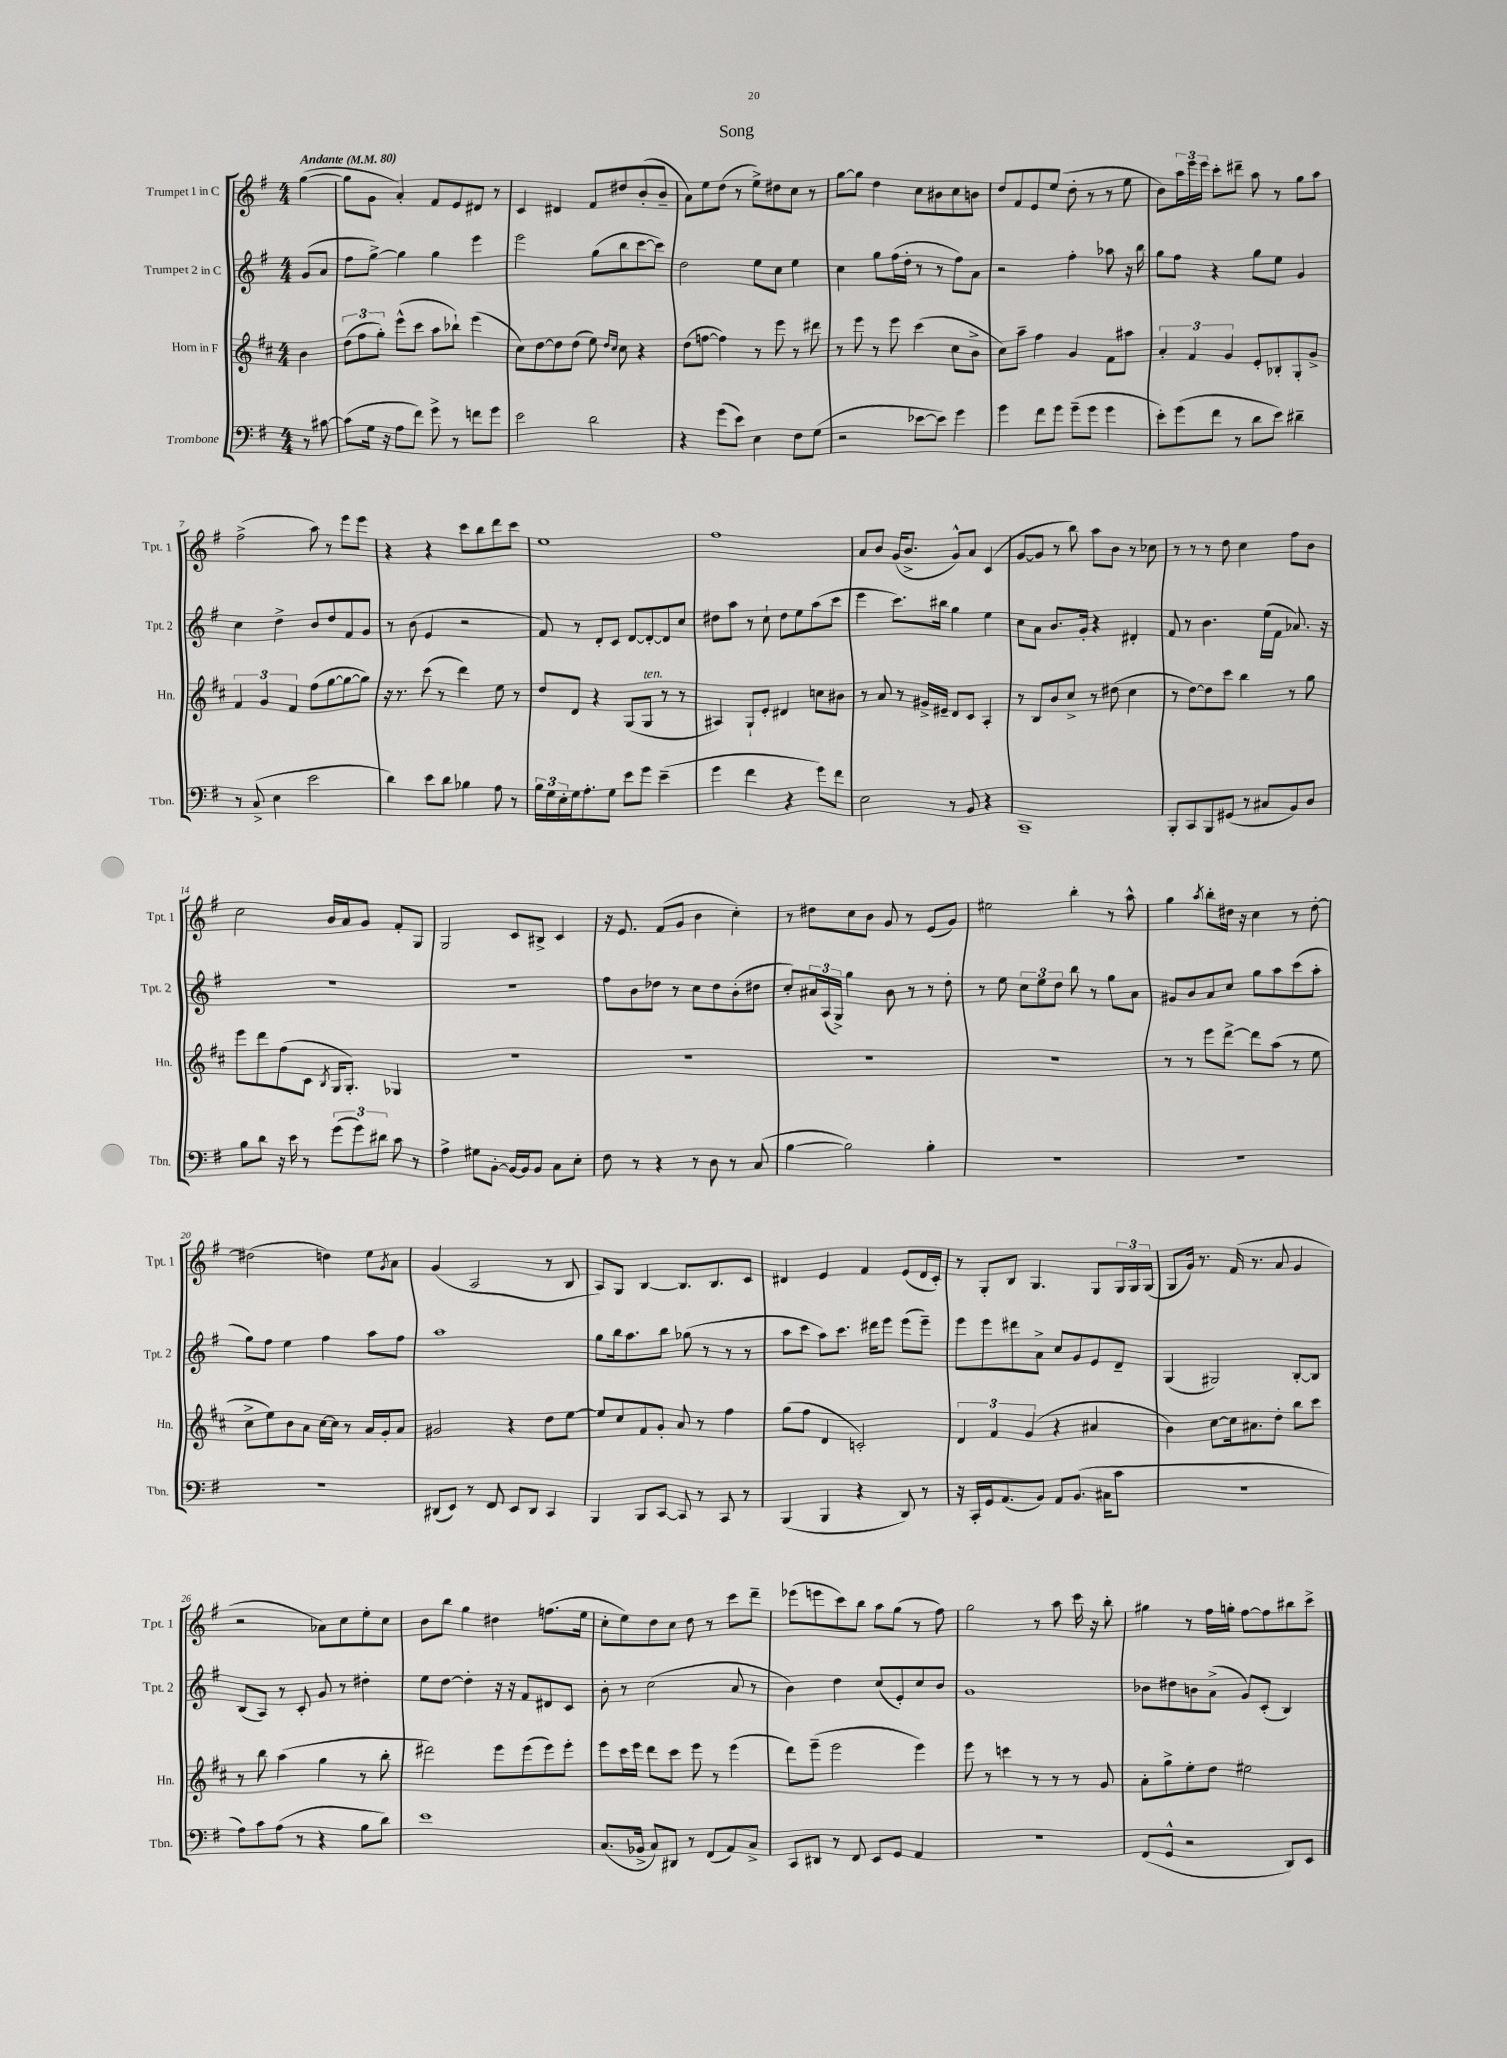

**kern	**kern	**kern	**kern
*staff4	*staff3	*staff2	*staff1
*clefF4	*clefG2	*clefG2	*clefG2
*k[f#]	*k[f#c#]	*k[f#]	*k[f#]
*M4/4	*M4/4	*M4/4	*M4/4
*MM80	*MM80	*MM80	*MM80
8r	4b	(8g	([4gg
[8c#	.	8a	.
=	=	=	=
(8c#]	(12dd	8ff#	8gg]
.	12ff#	.	.
16G	.	[8gg^)	8g
.	12gg')	.	.
16r	.	.	.
8A	(8eee^^	4gg]	4a')
8f#)	8ccc#	.	.
8g^	8aa	4gg	8f#
8r	8bb-`)	.	8e
8f	(4eee	4eee	8d#
8g	.	.	8r
=	=	=	=
2e	8cc#)	2eee	4c
.	[8dd	.	.
.	8dd]	.	4d#
.	(8dd	.	.
2d	8ee)	(8gg	8f#
.	16qqdd	.	.
.	16qqcc#	.	.
.	8cc#	8bb	8dd#
.	4r	[8ccc	(8b'
.	.	8ccc])	8b~
=	=	=	=
4r	(8dd	2dd	8a)
.	[8ff	.	8ee
(8g	4ff])	.	(8dd
8e)	.	.	8r
4E	8r	8ee	8ee^)
.	8eee	8cc	8dd#
8F#	8r	4ee	8cc
(8G	8ddd#	.	8r
=	=	=	=
2r	8r	4cc	[8gg
.	8eee	.	8gg]
.	8r	8gg	4dd
.	8eee	(16ff#	.
.	.	16dd'	.
[8e-	(4ccc#	8r	8cc
8e-])	.	8r	8b#
4g	8cc#	8ff#)	8cc
.	8b^	8a	8b
=	=	=	=
4g	8cc#)	2r	8dd
.	8aa~	.	8f#
8f#	4ff#	.	8e
8g	.	.	(8ee
(8g~	4g	4ff#'	8dd'
8g	.	.	8r
4g	8f#	8aa-	8r
.	8aa#	16r	8ee
.	.	16bb	.
=	=	=	=
8e')	6a'	8gg	8b)
(8g	.	8ff#	24aa
.	6f#	.	24eee
.	.	.	24eee
8f#	.	4r	8ccc'
.	6g	.	.
8r	.	.	8ddd#~
8d	8e'	8gg	8aa
8e)	8B-'	8ee	8r
4d#~	8G'	4g	8gg
.	8g^	.	8aa
=	=	=	=
8r	6f#	4cc	(2ff#^
(8C^	.	.	.
.	6g	.	.
4E	.	4dd^	.
.	6f#	.	.
2e	(8ff#	8b	8aa)
.	[8gg	8dd	8r
.	8gg_	8f#	8eee
.	8gg])	8g	8eee
=	=	=	=
4d)	16r	8r	4r
.	8.r	.	.
.	.	(8b	.
8e	(8ccc#	4e	4r
8d	8r	.	.
4B-	4ddd)	2r	8ccc
.	.	.	8bb
8A	8ee	.	8ddd
8r	8r	.	8ccc
=	=	=	=
24B	8dd	8f#)	1ee
24G	.	.	.
24E'	.	.	.
16G	8d	8r	.
8.A'	.	.	.
.	4r	8d'	.
8G	.	8c	.
8e	(8G	[8d	.
8g	8G	8d'_	.
(4e~	8r	8d]	.
.	8r	8cc	.
=	=	=	=
4g	4A#)	8dd#	1ff#
.	.	8aa	.
4f#	8G`	8r	.
.	8e'	8cc`	.
4r	4d#	8dd#	.
.	.	8ee	.
8g)	8cc	(8aa	.
8f#	8b#	8ccc	.
=	=	=	=
2E	8r	4eee	8a
.	8a	.	8b
.	8r	8.ccc)	(16g
.	.	.	8.b^
.	16g#^	.	.
.	16e#~	16bb#	.
8r	8d	4gg	8g^^)
8BB	8c#	.	8a
4r	4A'	4ee	(4c
=	=	=	=
1CC~	8r	8cc	[8g
.	8B	8a	8g]
.	8b	8.b	8r
.	8cc#^	.	8bb)
.	.	16g'	.
.	8r	4r	8aa
.	(8dd#	.	8b
.	4cc#	4d#'	8r
.	.	.	8cc-
=	=	=	=
8BBB'	8r	8f#	8r
8CC	[8dd)	8r	8r
8BBB	8dd]	4.b	8r
(8GG#	8ccc#	.	8dd
8r	4bb	.	4cc
8C#	.	(16ee	.
.	.	16f#	.
8BB)	8r	8.a-)	8ff#
8D	8gg	.	8b
.	.	16r	.
=	=	=	=
8B	8eee	1r	2cc
8d	8ddd	.	.
16r	(8ff#	.	.
16e	.	.	.
8r	8c#	.	.
.	8qB	.	.
(12g	16G	.	16b
.	8.G')	.	16a
12g)	.	.	.
.	.	.	8g
12d#	.	.	.
8c	4G-	.	8f#'
8r	.	.	8G
=	=	=	=
4A^	1r	1r	2G
8G#	.	.	.
[8BB'	.	.	.
16BB_	.	.	8c
16BB]	.	.	.
8BB	.	.	8B#^
8C	.	.	4c
8E'	.	.	.
=	=	=	=
8F#	1r	8ff#	16r
.	.	.	8.e
8r	.	8b	.
4r	.	8dd-	(8f#
.	.	8r	8g
8r	.	8cc	4b
8D	.	8dd-	.
8r	.	(8b'	4cc')
(8C	.	8dd#	.
=	=	=	=
[4B	1r	8cc')	8r
.	.	24a#	8dd#
.	.	(24A	.
.	.	24G^)	.
2B])	.	4gg	8cc
.	.	.	8b
.	.	8b	8g
.	.	8r	8r
4B'	.	8r	(8e
.	.	8dd'	8g)
=	=	=	=
1r	1r	8r	2ee#
.	.	8ee	.
.	.	12cc	.
.	.	12ee	.
.	.	12dd	.
.	.	8bb	4bb'
.	.	8r	.
.	.	8gg	8r
.	.	8a	8aa^^
=	=	=	=
1r	8r	8g#	4gg
.	8r	8b	.
.	.	.	8qaa
.	8eee	8a	8bb'
.	[8ddd^	8cc	16dd#
.	.	.	16r
.	8ddd]	8gg	4cc
.	(8aa	8aa	.
.	8r	(8ccc	8r
.	8ee	8aa'	[8dd#'
=	=	=	=
1r	8cc#^	8gg)	(2dd#]
.	8ee)	8ff#	.
.	8b	4ee	.
.	8a	.	.
.	[16cc#	4ff#	4dd)
.	16cc#]	.	.
.	8r	.	.
.	16a	8aa	8ee
.	16g'	.	.
.	.	.	8qg
.	8a	8ff#	8a
=	=	=	=
(8DD#	2g#	1aa	(4g
8EE)	.	.	.
8r	.	.	2A
8FF#	.	.	.
8EE	4r	.	.
8DD#	.	.	.
4CC	8dd	.	8r
.	[8ee	.	8B
=	=	=	=
4BBB	8ee]	8gg	8A)
.	8cc#	16bb	8G
.	.	8.aa	.
8BBB	8f#	.	[4B
[8CC	8g'	8bb	.
8CC]	8a	(8gg-	8.B]
8r	8r	8r	.
.	.	.	8.B
8CC	4ff#	8r	.
8r	.	8r	8c
=	=	=	=
(4BBB	(8gg	8aa	4d#
.	8ff#	8ccc	.
4BBB	4d	8aa)	4e
.	.	8.ccc	.
4r	2c')	.	4f#
.	.	16ddd#	.
.	.	8eee	.
8DD)	.	(8eee	(8e
8r	.	8eee~)	16d#
.	.	.	16c')
=	=	=	=
16r	6d	8eee	8r
16CC'	.	.	.
16GG	.	8eee	8G'
.	6f#	.	.
(8.AA	.	.	.
.	.	8ddd#	8B
.	(6g	.	.
8BB)	.	8a^	4.G
8AA	4r	8cc	.
(8.BB	.	8g	.
.	4a#	8e	8G
16C#	.	.	.
8c	.	8d~	24G
.	.	.	24G
.	.	.	(24G
=	=	=	=
1r	4b)	(4G	8G
.	.	.	16g)
.	.	.	8.r
.	[8cc#	2G#)	.
.	16cc#]	.	(16f#
.	8.a#	.	8.r
.	8dd'	.	8a
.	8bb	[8B'	4g
.	8ccc#	8B]	.
=	=	=	=
8A)	8r	(8B	2r
8c	8bb	8A)	.
(8A	(4aa	8r	.
8r	.	8c'	.
4r	4gg	8g	8a-)
.	.	8r	8cc
8B	8r	4dd#'	8ee'
8d)	8bb'	.	8cc
=	=	=	=
1e	2ddd#)	8ee	8b
.	.	[8dd	8bb
.	.	4dd']	4gg
.	8eee	16r	4dd#
.	.	16r	.
.	(8eee	8f#	.
.	8eee)	8d#	(8.ff
.	8eee'	8c	.
.	.	.	16ee
=	=	=	=
(8.C	8eee	8b'	8cc'
.	16ccc#	8r	8ee)
16BB-^	16eee	.	.
8C)	8ddd	(2cc	8dd
8DD#	8ccc#	.	8cc
8r	8eee	.	8dd
(8FF#	8r	.	8r
8AA)	(4eee	8a	8ccc
8C^	.	8r	8ddd~
=	=	=	=
8CC	8ddd)	4b)	(8eee-
8DD#	(8eee~	.	8eee
8r	2eee	4dd	8ccc)
8FF#	.	.	8bb
8EE	.	(8cc	8aa
8GG	.	8e')	(8gg
4AA	4eee)	8cc	8r
.	.	8b	8ff#)
=	=	=	=
1r	8eee	1g	2gg
.	8r	.	.
.	4ccc	.	.
.	8r	.	8r
.	8r	.	8aa
.	8r	.	16ccc
.	.	.	16r
.	8g	.	8bb'
=	=	=	=
(8FF#	8a'	8b-	4gg#
8GG^^	8gg^	8dd#	.
2r	8ee'	8b	8r
.	8dd	(8a^	16ff#
.	.	.	16gg'
.	2ee#	8g)	[8ff#
.	.	(8c'	8ff#]
8DD)	.	4B)	8bb#
8EE	.	.	8ccc^
==	==	==	==
*-	*-	*-	*-
